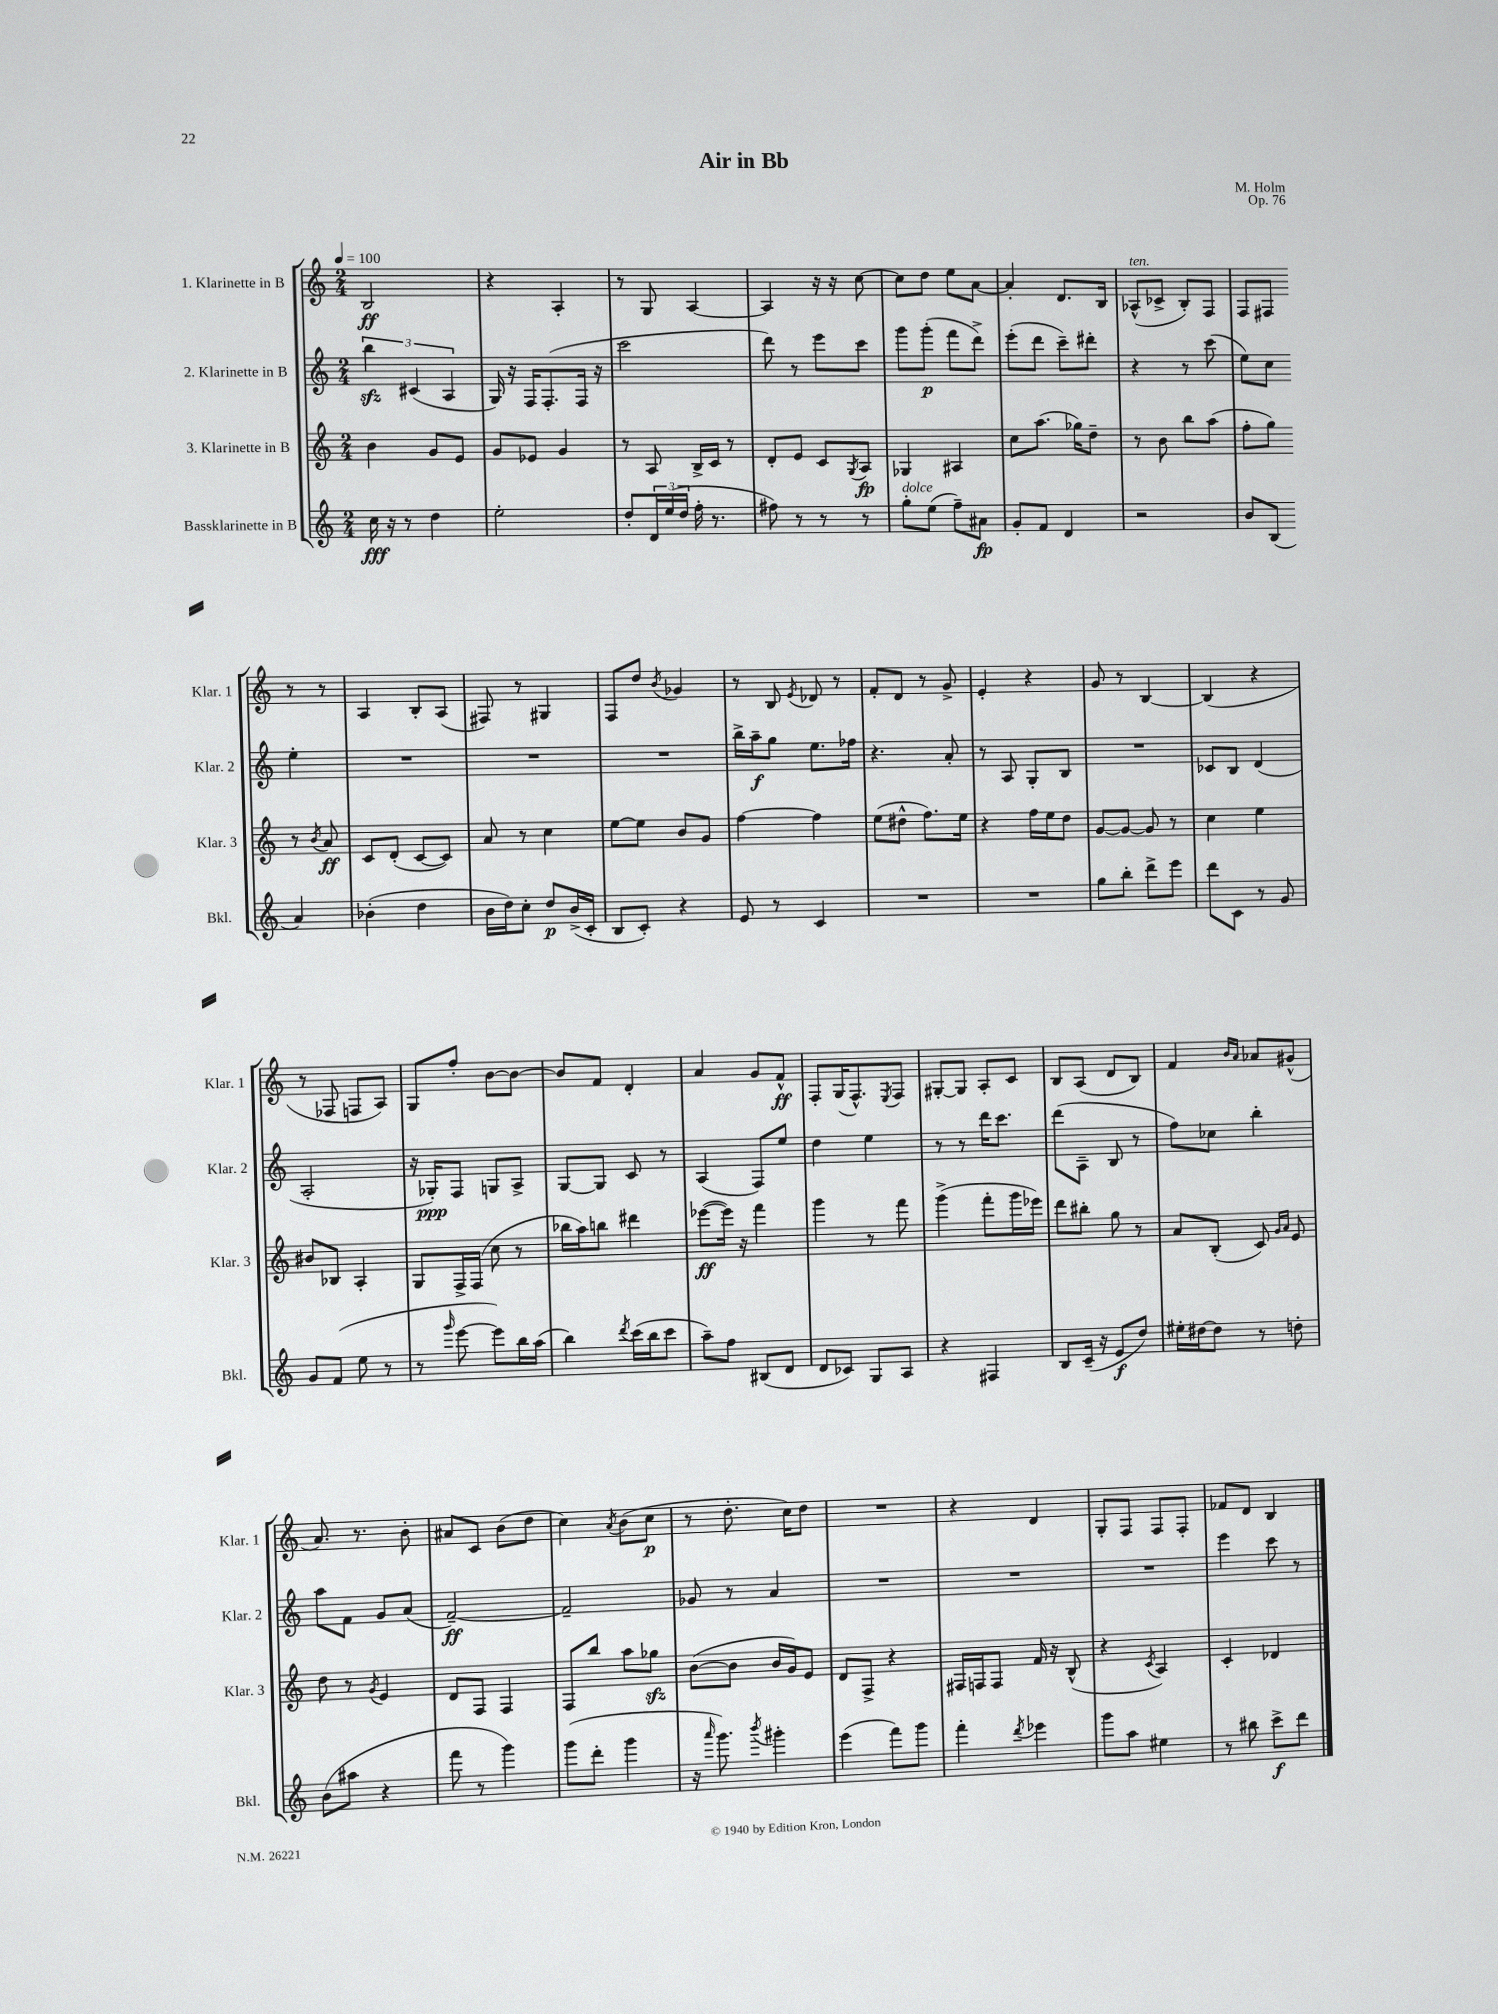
\header { title = "Air in Bb" composer = "M. Holm" opus = "Op. 76" }
<<
\new StaffGroup <<
\new Staff = "s0" \with { instrumentName = "1. Klarinette in B" shortInstrumentName = "Klar. 1" } {
    \clef treble \key c \major \numericTimeSignature \time 2/4 \tempo 4 = 100
    b2\ff |
    r4 a4-. |
    r8 g8 a4~ |
    a4 r16 r16 c''8~ |
    c''8 d''8 e''8 a'8~ |
    a'4-. d'8. b16 |
    aes8-^^\markup { \italic "ten." }( ces'8-> b8-.) f8 |
    f8 fis8 r8 r8 |
    a4 b8-. a8( |
    fis8) r8 gis4 |
    f8 d''8 \acciaccatura { b'8 } ges'4 |
    r8 b8 \acciaccatura { e'8 } des'8 r8 |
    f'8-. d'8 r8 g'8-> |
    e'4-. r4 |
    g'8 r8 b4~ |
    b4( r4 |
    r8 fes8 f8 a8) |
    g8 f''8-. b'8~ b'8~ |
    b'8 f'8 d'4-. |
    a'4 g'8 f'8-^\ff |
    f8-. g16( f8.-^) \acciaccatura { e8 } f8 |
    gis8~-. gis8 a8-. c'8 |
    b8 a8( d'8 b8) |
    f'4 \grace { b'16 a'16 } aes'8 gis'8-^( |
    a'8.) r8. b'8-. |
    ais'8 c'8 b'8( d''8 |
    c''4) \acciaccatura { a'8 } b'8( c''8\p |
    r8 d''8.-. c''16) d''8 |
    R2 |
    r4 d'4 |
    g8-. f8 f8 f8-. |
    fes'8 d'8 b4 \bar "|." |
}
\new Staff = "s1" \with { instrumentName = "2. Klarinette in B" shortInstrumentName = "Klar. 2" } {
    \clef treble \key c \major \numericTimeSignature \time 2/4
    \tuplet 3/2 { b''4\sfz cis'4( a4 } |
    g16) r16 f16 f8.-.( f16 r16 |
    c'''2 |
    d'''8) r8 e'''8 c'''8 |
    g'''8 g'''8-.\p( f'''8 d'''8->) |
    e'''8-.( d'''8 c'''8--) dis'''8-. |
    r4 r8 c'''8( |
    e''8) c''8 e''4-. |
    R2 |
    R2 |
    R2 |
    b''16-> a''16--\f g''8 e''8. fes''16 |
    r4. a'8-. |
    r8 a8 g8-. b8 |
    R2 |
    ces'8 b8 d'4( |
    a2-. |
    r16 ges16-.\ppp) f8 g8 a8-> |
    g8~ g8 c'8 r8 |
    a4( f8) e''8 |
    d''4 e''4 |
    r8 r8 d'''16 c'''8. |
    d'''8( a8-- b8 r8 |
    f''8) ces''8 b''4-. |
    a''8 f'8 g'8 a'8( |
    f'2~--\ff) |
    f'2-- |
    ges'8 r8 a'4 |
    R2 |
    R2 |
    R2 |
    e'''4 c'''8 r8 \bar "|." |
}
\new Staff = "s2" \with { instrumentName = "3. Klarinette in B" shortInstrumentName = "Klar. 3" } {
    \clef treble \key c \major \numericTimeSignature \time 2/4
    b'4 g'8 e'8 |
    g'8 ees'8 g'4 |
    r8 a8 b16-> c'16 r8 |
    d'8-. e'8 c'8 \acciaccatura { g8 } a8\fp |
    ges4 ais4 |
    c''8 a''8.( ges''16) d''8-- |
    r8 b'8 b''8 a''8( |
    f''8-. g''8) r8 \acciaccatura { b'8 } a'8\ff |
    c'8 d'8-.( c'8~ c'8) |
    a'8 r8 c''4 |
    e''8~ e''8 b'8 g'8 |
    f''4~ f''4 |
    e''8( dis''8-^ f''8.) e''16 |
    r4 f''16 e''16 d''8 |
    g'8~ g'8~ g'8 r8 |
    c''4 e''4 |
    bis'8 bes8 a4-. |
    g8 f16-> f16( c''8 r8 |
    bes''16 a''16) b''8 dis'''4 |
    ees'''8~\ff( ees'''16) r16 f'''4 |
    g'''4 r8 f'''8 |
    g'''4->( f'''8-. g'''16 ees'''16) |
    d'''8 bis''8-. g''8 r8 |
    a'8 b8-.( c'8) \grace { g'16 a'16 } e'8 |
    d''8 r8 \acciaccatura { g'8 } e'4 |
    d'8 f8 f4 |
    f8 b''8 a''8 ges''8\sfz |
    b'8~( b'8 b'16 g'16) e'8 |
    d'8 f8-> r4 |
    fis16 f16 f8 f'16 r16 b8-^( |
    r4 \acciaccatura { c'8 } a4) |
    c'4-. des'4 \bar "|." |
}
\new Staff = "s3" \with { instrumentName = "Bassklarinette in B" shortInstrumentName = "Bkl." } {
    \clef treble \key c \major \numericTimeSignature \time 2/4
    c''16\fff r16 r8 d''4 |
    e''2-. |
    d''8-. \tuplet 3/2 { d'16 e''16( d''16 } f''16-. r8. |
    fis''8) r8 r8 r8 |
    g''8-.^\markup { \italic "dolce" } e''8( f''8--) ais'8\fp |
    g'8-. f'8 d'4 |
    r2 |
    b'8 b8( a'4) |
    bes'4-.( d''4 |
    b'16 d''16) c''8-. d''8\p b'16->( c'16-. |
    b8 c'8-.) r4 |
    e'8 r8 c'4 |
    R2 |
    R2 |
    g''8 b''8-. d'''8-> e'''8 |
    d'''8 c'8 r8 g'8 |
    g'8 f'8( e''8 r8 |
    r8 \grace { g'''16 } e'''8~ e'''8) b''16 a''16( |
    b''4) \acciaccatura { d'''8 } c'''16( b''16 c'''8 |
    a''8--) f''8 bis8( d'8 |
    d'8 ces'8) g8 a8 |
    r4 fis4 |
    b8 c'16--( r16 e'8\f d''8) |
    eis''16-. dis''16~ dis''8 r8 d''8-. |
    b'8( ais''8 r4 |
    f'''8 r8 g'''4) |
    g'''8( d'''8-. g'''4 |
    r16 \grace { a'''16 } g'''8.) \acciaccatura { b'''8 } gis'''4-. |
    e'''4( f'''8) g'''8 |
    f'''4-. \acciaccatura { d'''8 } ees'''4 |
    g'''8 a''8 eis''4 |
    r8 bis''8 c'''8->\f d'''8 \bar "|." |
}
>>
>>
\layout { \context { \Score \remove "Bar_number_engraver" } }
